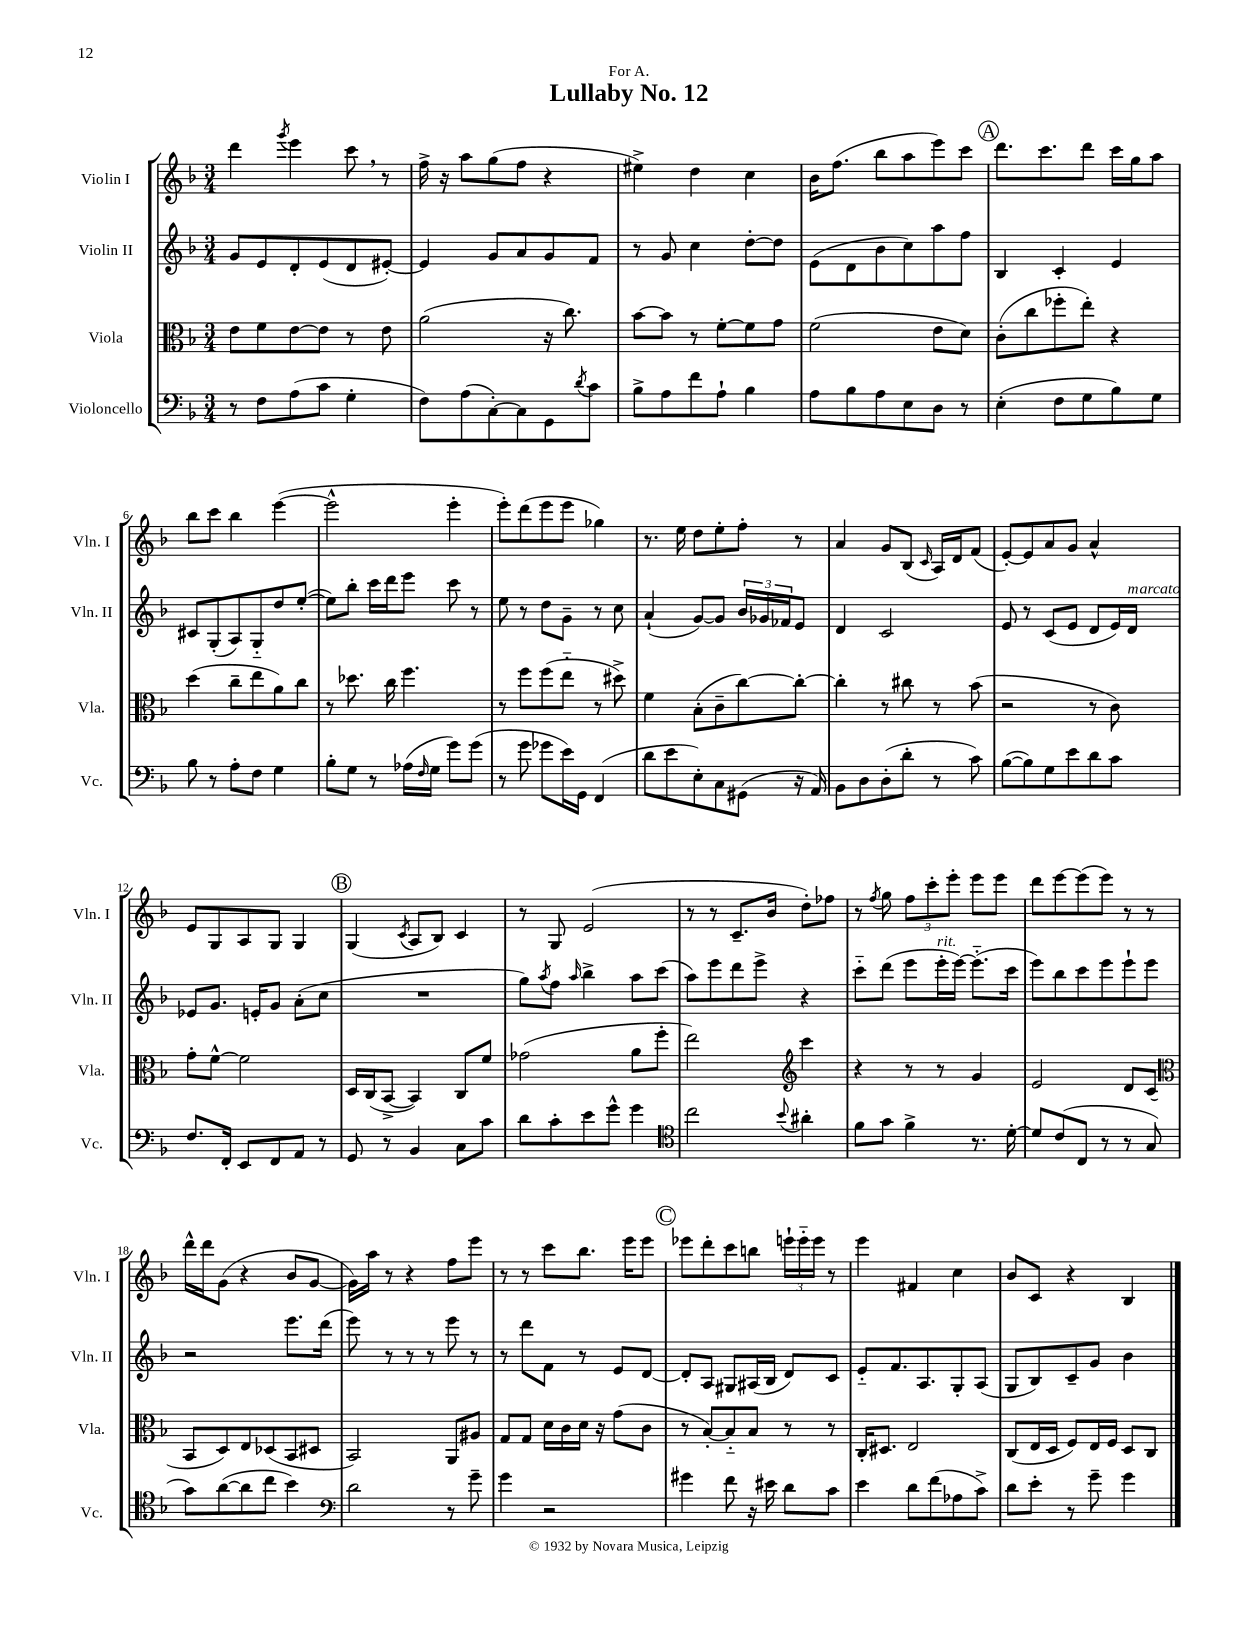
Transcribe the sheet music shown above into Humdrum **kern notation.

**kern	**kern	**kern	**kern
*staff4	*staff3	*staff2	*staff1
*clefF4	*clefC3	*clefG2	*clefG2
*k[b-]	*k[b-]	*k[b-]	*k[b-]
*M3/4	*M3/4	*M3/4	*M3/4
8r	8e	8g	4ddd
8F	8f	8e	.
.	.	.	8qggg
(8A	[8e	8d'	4eee
8c	8e]	(8e	.
4G'	8r	8d	8ccc
.	8e	[8e#')	8r
=	=	=	=
8F)	(2a	4e#]	16ff^
.	.	.	16r
(8A	.	.	8aa
[8C')	.	8g	(8gg
8C]	.	8a	8ff
8GG	16r	8g	4r
.	8.cc)	.	.
8qd	.	.	.
8c	.	8f	.
=	=	=	=
8B-^	[8b-	8r	4ee#^)
8A	8b-]	8g	.
8f	8r	4cc	4dd
8A`	[8f'	.	.
4B-	8f]	[8dd'	4cc
.	8g	8dd]	.
=	=	=	=
8A	(2f	(8e	16b-
.	.	.	(8.ff
8B-	.	8d	.
8A	.	8b-	8bb-
8E	.	8cc)	8aa
8D	8e	8aa	8eee)
8r	8d)	8ff	8ccc
=	=	=	=
(4E'	(8c'	4B-	8.ddd
.	8cc	.	.
.	.	.	8.ccc
8F	8ff-'	4c'	.
8G	8ee')	.	8ddd
8B-)	4r	4e	16ccc
.	.	.	16gg
8G	.	.	8aa
=	=	=	=
8B-	(4dd	8c#	8bb-
8r	.	(8G'	8ccc
8A'	8cc~	8A)	4bb-
8F	8ee	8G'~	.
4G	8a)	8dd	([4eee
.	8cc	([8ee'	.
=	=	=	=
8B-'	8r	8ee])	2eee^^]
8G	8.dd-	8bb-'	.
8r	.	16ccc	.
.	16cc	16ddd	.
(16A-	4.ff	8eee	.
16qqF	.	.	.
16G	.	.	.
8g)	.	8ccc	4eee'
(8g	.	8r	.
=	=	=	=
8r	8r	8ee	8eee')
8g	8ff	8r	(8ddd
8g-	(8ff	8dd	8eee
16e)	8ee'~	8g~	8eee
16GG	.	.	.
(4FF	8r	8r	4gg-)
.	8dd#^)	8cc	.
=	=	=	=
8d	4f	(4a`	8.r
8e	.	.	.
.	.	.	16ee
8E')	(8B-'	[8g)	8dd
8C	8c~	8g]	8ee'
(8GG#	[8cc)	24b-	8ff'
.	.	24g-	.
.	.	24f-	.
16r	8cc'_	8e	8r
16AA)	.	.	.
=	=	=	=
8BB-	4cc']	4d	4a
8D	.	.	.
(8D'	8r	2c	8g
8d'	8cc#	.	(8B-
.	.	.	16qqc
8r	8r	.	16A)
.	.	.	16d
8c)	(8b-	.	(8f
=	=	=	=
([8B-	2r	8e	[8e')
8B-])	.	8r	8e]
8G	.	(8c	8a
8e	.	8e	8g
8d	8r	8d	4a^^
8c	8c)	16e)	.
.	.	16d	.
=	=	=	=
8.F	8g'	8e-	8e
.	[8f^^	8.g	8G
16FF'	.	.	.
8EE	2f]	.	8A
.	.	16e'	.
8FF	.	8g	8G
8AA	.	(8a'	4G
8r	.	8cc	.
=	=	=	=
8GG	16D	2.r	(4G
.	(16C	.	.
8r	[8BB-^	.	.
.	.	.	8qc
4BB-	4BB-])	.	8A
.	.	.	8B-)
8C	8C	.	4c
8c	8f	.	.
=	=	=	=
8d	(2g-	8gg)	8r
.	.	8qaa	.
8c'	.	8ff	8G
.	.	16qqaa	.
8e	.	4bb-^	(2e
8g^^	.	.	.
4g	8a	8aa	.
.	8ff'	(8ccc	.
=	=	=	=
*clefC4	*	*	*
2cc	2ee)	8aa)	8r
.	.	8eee	8r
.	.	8ddd	8.c~
.	.	8eee^	.
.	.	.	16b-
*	*clefG2	*	*
8qqb-	.	.	.
4a#'	4ccc	4r	8dd')
.	.	.	8ff-
=	=	=	=
8f	4r	8ccc'~	8r
.	.	.	8qff
8g	.	(8ddd	8gg
4f^	8r	8eee	12ff
.	.	.	12ccc'
.	8r	16eee'	.
.	.	.	12eee'
.	.	[16eee)	.
8.r	4g	(8.eee'~]	8eee
.	.	.	8eee
[16d'	.	16ccc	.
=	=	=	=
8d]	2e	8eee)	8ddd
(8c	.	8bb-	[8eee
8C	.	8ccc	(8eee]
8r	.	8eee	8eee)
8r	8d	8eee`	8r
8G	(8c	8eee	8r
=	=	=	=
*	*clefC3	*	*
8g)	8BB-	2r	16ddd^^
.	.	.	16ddd
([8a	8D)	.	(8g
8a]	8E	.	4r
8cc	(8D-	.	.
4b-)	8BB-	8.eee	8b-
.	8D#	.	[8g
.	.	(16ddd	.
=	=	=	=
*clefF4	*	*	*
2d	2BB-)	8eee)	16g])
.	.	.	16aa
.	.	8r	8r
.	.	8r	4r
.	.	8r	.
8r	8AA	8eee	8ff
8g~	8A#	8r	8eee
=	=	=	=
4g	8G	8r	8r
.	8G	8ddd	8r
2r	16d	8f	8ccc
.	16c	.	.
.	16d	8r	8.bb-
.	16r	.	.
.	(8g	8e	.
.	.	.	16eee
.	8c	[8d	8eee
=	=	=	=
4g#	8r	8d']	8eee-
.	[8B-')	8A	8ddd'
8f	8B-'~]	8G#	8ccc
16r	8B-	(16A#	8bb
16e#	.	16B-	.
8d	8r	8d)	24eee`
.	.	.	24eee'~
.	.	.	24eee
8c	8r	8c	8r
=	=	=	=
4e	16C'	8e'~	4eee
.	8.D#	.	.
.	.	8.f	.
8d	2E	.	4f#
.	.	8.A	.
(8f	.	.	.
8A-	.	8G'	4cc
8c^)	.	(8A	.
=	=	=	=
8d	(8C	8G	8b-
8e'	16E	8B-)	8c
.	16D	.	.
8r	8F)	8c~	4r
8g~	16E	8g	.
.	16F	.	.
4g	8D	4b-	4B-
.	8C	.	.
==	==	==	==
*-	*-	*-	*-
